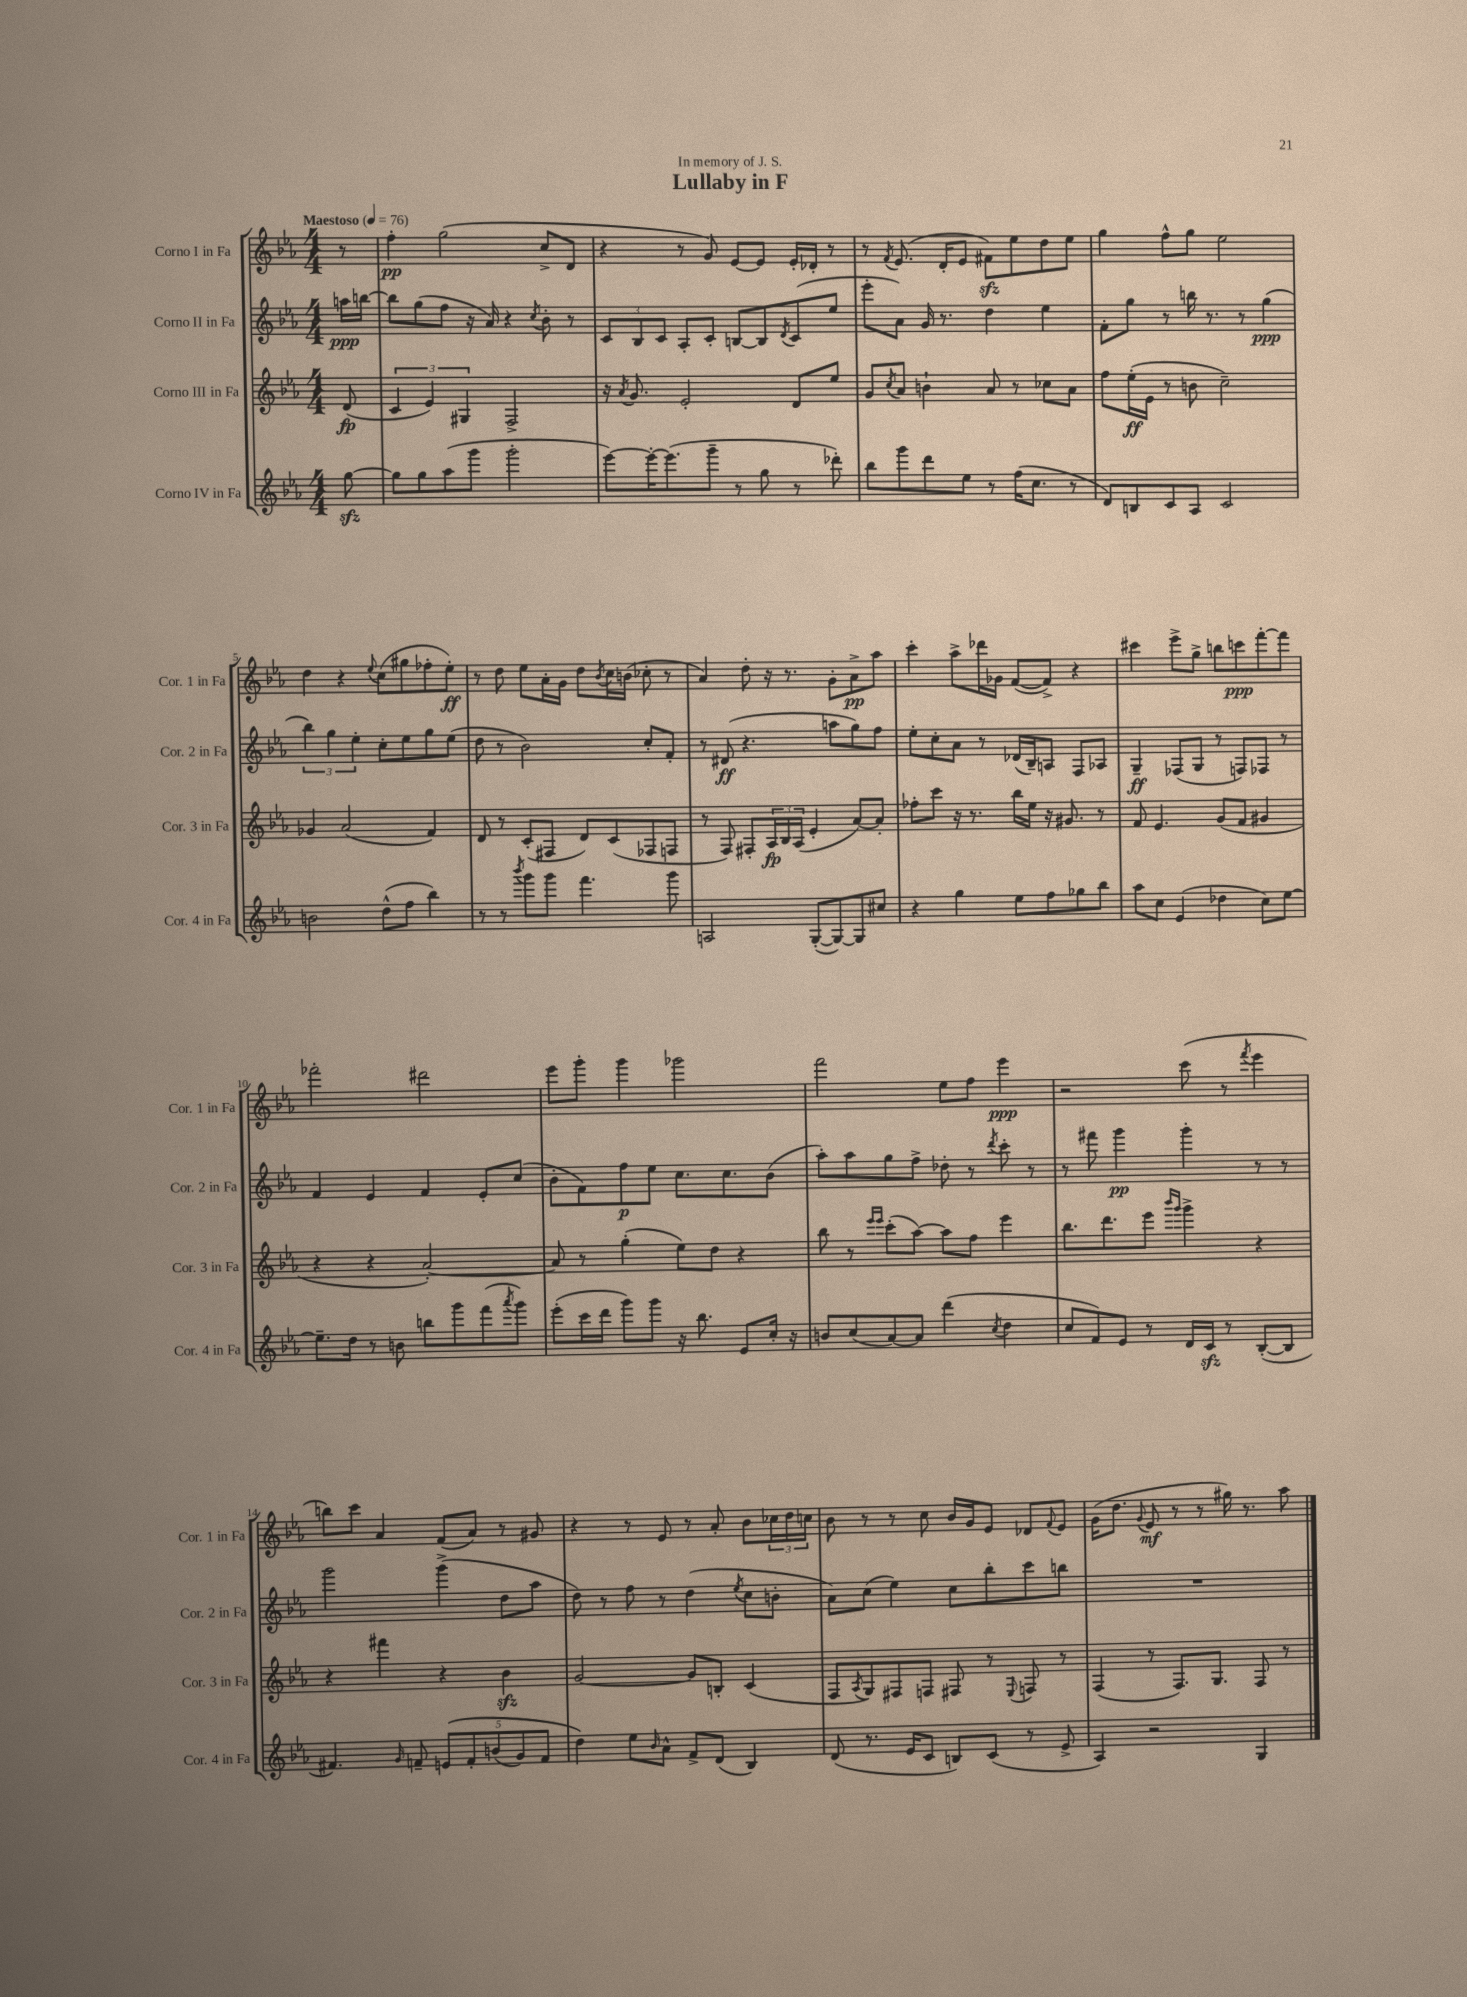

**kern	**kern	**dynam	**kern	**dynam	**kern	**dynam
*part4	*part3	*part3	*part2	*part2	*part1	*part1
*staff4	*staff3	*staff3	*staff2	*staff2	*staff1	*staff1
*I"Corno IV in Fa	*I"Corno III in Fa	*	*I"Corno II in Fa	*	*I"Corno I in Fa	*
*I'Cor. 4 in Fa	*I'Cor. 3 in Fa	*	*I'Cor. 2 in Fa	*	*I'Cor. 1 in Fa	*
*clefG2	*clefG2	*	*clefG2	*	*clefG2	*
*k[b-e-a-]	*k[b-e-a-]	*	*k[b-e-a-]	*	*k[b-e-a-]	*
*M4/4	*M4/4	*	*M4/4	*	*M4/4	*
*MM76	*MM76	*	*MM76	*	*MM76	*
=	=	=	=	=	=	=
!	!	!	!	!	!LO:TX:a:B:t=Maestoso	!
[8ggzz\	(8d/	fp	16aan\LL	ppp	8r	.
.	.	.	[16bbn\JJ	.	.	.
=1	=1	=1	=1	=1	=1	=1
8gg\L]	6c/	.	8bb\L]	.	4ff'\	pp
8gg\	.	.	(8gg\	.	.	.
.	6e-/)	.	.	.	.	.
(8aa-\	.	.	8ff\J	.	(2gg\	.
.	6G#X/	.	.	.	.	.
8ggg\J	.	.	16r	.	.	.
.	.	.	16a-/)	.	.	.
2ggg'\	2F^/	.	4r	.	.	.
.	.	.	8qcc/	.	.	.
.	.	.	8b-'\	.	8cc^/L	.
.	.	.	8r	.	8d/J	.
=2	=2	=2	=2	=2	=2	=2
[8eee-\L)	16r	.	12c/L	.	4r	.
.	8qa-/	.	.	.	.	.
.	8.g/	.	.	.	.	.
.	.	.	12B-/	.	.	.
16eee-'\K_	.	.	.	.	.	.
.	.	.	12c/J	.	.	.
(8.eee-\]	.	.	.	.	.	.
.	2e-'/	.	8A-'/L	.	8r	.
8ggg~\J	.	.	8c'/J	.	8g/)	.
8r	.	.	[8Bn/L	.	[8e-/L	.
8gg\	.	.	8B/]	.	8e-/J]	.
.	.	.	8qd/	.	.	.
8r	8d/L	.	(8c/	.	16e-'/LL	.
.	.	.	.	.	16d-X'/JJ	.
8ddd-X'\)	8ee-/J	.	8ee-/J	.	8r	.
=3	=3	=3	=3	=3	=3	=3
8bb-\L	8g/L	.	8eee-'\L	.	8r	.
.	8qcc/	.	.	.	8qf/	.
8ggg\	8a-/J	.	8a-\J)	.	(8.e-/	.
8ddd\	4bn`\	.	16g/	.	.	.
.	.	.	8.r	.	16d'/KL	.
8ee-\J	.	.	.	.	8e-/J	.
8r	8a-/	.	4dd\	.	8f#Xzz\L)	.
(16ff\KL	8r	.	.	.	8ee-\	.
8.cc\J	.	.	.	.	.	.
.	8cc-X\L	.	4ee-\	.	8dd\	.
8r	8a-\J	.	.	.	8ee-\J	.
=4	=4	=4	=4	=4	=4	=4
8d/L)	8ff\L	.	8f'\L	.	4gg\	.
8Bn/	(16ee-'\L	ff	8gg\J	.	.	.
.	16e-\JJ	.	.	.	.	.
8c/	8r	.	8r	.	8ff^^\L	.
8A-/J	8bn\	.	16bbn\	.	8gg\J	.
.	.	.	8.r	.	.	.
2c/	2cc~\)	.	.	.	2ee-\	.
.	.	.	8r	.	.	.
.	.	.	(4gg\	ppp	.	.
!!LO:LB:g=z
=5	=5	=5	=5	=5	=5	=5
2bn\	4g-X/	.	6bb-\)	.	4dd\	.
.	.	.	6gg\	.	.	.
.	(2a-/	.	.	.	4r	.
.	.	.	6ee-'\	.	.	.
.	.	.	.	.	8qqee-/	.
(8dd^^\L	.	.	8cc'\L	.	(8cc\L	.
8ff\J	.	.	8ee-\	.	8gg#X\	.
4bb-\)	4f/)	.	8gg\	.	8ff-X'\	.
.	.	.	(8ee-\J	.	8ee-'\J)	ff
=6	=6	=6	=6	=6	=6	=6
8r	8d/	.	8dd\	.	8r	.
8r	8r	.	8r	.	8dd\	.
8qbbb-/	.	.	.	.	.	.
8ggg\L	(8c'/L	.	2b-\)	.	8ee-\L	.
8ggg\J	8F#X/J	.	.	.	16a-'\L	.
.	.	.	.	.	16g\JJ	.
4.fff\	8d/L)	.	.	.	8dd\L	.
.	.	.	.	.	8qb-/	.
.	(8c/	.	.	.	16cc\L	.
.	.	.	.	.	(16bn\JJ	.
.	8F-X/	.	8cc'/L	.	8cc-X'\	.
8ggg\	8Fn/J	.	8f'/J	.	8r	.
=7	=7	=7	=7	=7	=7	=7
2An/	8r	.	8r	.	4a-/)	.
.	8F/)	.	(8d#X/	ff	.	.
.	8F#X'/L	.	4.r	.	8dd'\	.
.	24A-/L	fp	.	.	16r	.
.	24B-/	.	.	.	.	.
.	.	.	.	.	8.r	.
.	(24A-/JJ	.	.	.	.	.
([8G'/L	4e-'/	.	.	.	.	.
8G/_)	.	.	8aan\L	.	8g'\L	.
8G/]	[8a-/L)	.	8gg\)	.	8a-^\	pp
8cc#X/J	8a-'/J]	.	8ff\J	.	8aa-\J	.
=8	=8	=8	=8	=8	=8	=8
4r	8ff-X'\L	.	8ee-'\L	.	4ccc'\	.
.	8ccc\J	.	8cc'\	.	.	.
4gg\	16r	.	8a-\J	.	8aa-^\L	.
.	8.r	.	.	.	.	.
.	.	.	8r	.	16ddd-X\L	.
.	.	.	.	.	16g-X\JJ	.
8ee-\L	16bb-\LL	.	(16d-X/LL	.	([8f/L	.
.	16ee-\JJ	.	16B-~/J)	.	.	.
8ff\	16r	.	8An/J	.	8f^/J])	.
.	8.g#X/	.	.	.	.	.
8gg-X\	.	.	8F/L	.	4r	.
8bb-\J	8r	.	8A-X/J	.	.	.
=9	=9	=9	=9	=9	=9	=9
8aa-\L	8f/	.	4G~/	ff	4ccc#X\	.
8cc\J	4.e-/	.	.	.	.	.
(4e-/	.	.	(8F-X/L	.	8eee-^\L	.
.	.	.	8G/J	.	8gg^\J	.
4dd-X\	(8g/L	.	8r	.	8bbn\L	.
.	8f/J	.	8Fn/L)	.	8cccn\	ppp
8cc\L)	4g#X/	.	8F-X/J	.	[8fff'\	.
[8ee-\J	.	.	8r	.	8fff\J]	.
!!LO:LB:g=z
=10	=10	=10	=10	=10	=10	=10
8.ee-~\L]	4r	.	4f/	.	2fff-X'\	.
16dd\Jk	.	.	.	.	.	.
8r	4r	.	4e-/	.	.	.
8bn\	.	.	.	.	.	.
8bbn\L	[2a-'/)	.	4f/	.	2ddd#X\	.
8ggg\	.	.	.	.	.	.
(8fff\	.	.	8e-'/L	.	.	.
8qaaa-/	.	.	.	.	.	.
8ggg\J)	.	.	(8cc/J	.	.	.
=11	=11	=11	=11	=11	=11	=11
(8eee-'\L	8a-/]	.	8b-'\L	.	8eee-\L	.
16ccc\L	8r	.	8f\)	.	8ggg'\J	.
16ddd\JJ	.	.	.	.	.	.
8ggg\L)	(4gg'\	.	8ff\	p	4ggg\	.
8ggg\J	.	.	8ee-\J	.	.	.
16r	8ee-\L)	.	8.cc\L	.	2ggg-X\	.
8.bb-\	.	.	.	.	.	.
.	8dd\J	.	.	.	.	.
.	.	.	8.cc\	.	.	.
8e-/L	4r	.	.	.	.	.
16cc'/Jk	.	.	(8b-\J	.	.	.
16r	.	.	.	.	.	.
=12	=12	=12	=12	=12	=12	=12
8bn/L	8bb-\	.	8aa-'\L)	.	2fff\	.
(8cc/	8r	.	8aa-\	.	.	.
.	16qqeee-/LL	.	.	.	.	.
.	16qqeee-/JJ	.	.	.	.	.
[8a-/)	(8ccc'\L	.	8gg\	.	.	.
8a-/J]	[8aa-\J)	.	8ff^\J	.	.	.
(4ddd\	8aa-\L]	.	8dd-X'\	.	8ee-\L	.
.	8ff\J	.	8r	.	8ff\J	.
8qcc/	.	.	8qddd/	.	.	.
4dd\	4eee-\	.	8ccc'\	.	4eee-\	ppp
.	.	.	8r	.	.	.
=13	=13	=13	=13	=13	=13	=13
8cc/L	8.bb-\L	.	8r	.	2r	.
8f/)	.	.	8fff#X\	.	.	.
.	8.ddd\	.	.	.	.	.
8e-/J	.	.	4ggg\	pp	.	.
8r	8eee-\J	.	.	.	.	.
.	16qqbbb-/LL	.	.	.	.	.
.	16qqggg/JJ	.	.	.	.	.
16d/LL	4ggg^\	.	4ggg'\	.	(8ccc\	.
16czz/JJ	.	.	.	.	.	.
8r	.	.	.	.	8r	.
.	.	.	.	.	8qfff/	.
([8B-'/L	4r	.	8r	.	4eee-\	.
8B-/J]	.	.	8r	.	.	.
!!LO:LB:g=z
=14	=14	=14	=14	=14	=14	=14
4.f#X/)	4r	.	2ggg\	.	8bbn\L)	.
.	.	.	.	.	8ccc\J	.
.	4fff#X\	.	.	.	4a-/	.
16qqg/	.	.	.	.	.	.
8fn~/	.	.	.	.	.	.
(10en/L	4r	.	(4ggg^\	.	(8f/L	.
10f'/	.	.	.	.	.	.
.	.	.	.	.	8a-/J)	.
(10bn/	.	.	.	.	.	.
.	4b-zz\	.	8dd\L	.	8r	.
10g/)	.	.	.	.	.	.
.	.	.	8aa-\J	.	8g#X/	.
10f/J	.	.	.	.	.	.
=15	=15	=15	=15	=15	=15	=15
4dd\)	[2g/	.	8dd\)	.	4r	.
.	.	.	8r	.	.	.
8ee-\L	.	.	8ff\	.	8r	.
16qqb-/	.	.	.	.	.	.
8a-^^\J	.	.	8r	.	8e-/	.
8f^/L	8g/L]	.	(4dd\	.	8r	.
(8d/J	8Bn'/J	.	.	.	8a-'/	.
.	.	.	8qee-/	.	.	.
4B-/)	(4c/	.	8cc\L	.	8b-\L	.
.	.	.	8bn'\J	.	24cc-X\L	.
.	.	.	.	.	24dd\	.
.	.	.	.	.	24ccn\JJ	.
=16	=16	=16	=16	=16	=16	=16
(8d/	8F/L	.	8a-\L)	.	8b-\	.
.	8qA-/	.	.	.	.	.
8.r	8G/)	.	(8cc\J	.	8r	.
.	8F#X/	.	4ee-\)	.	8r	.
16e-/KL	.	.	.	.	.	.
8c/J	8Fn/J	.	.	.	8cc\	.
8Bn/L)	8F#X/	.	8cc\L	.	16b-/LL	.
.	.	.	.	.	16g/J	.
(8c/J	8r	.	8bb-'\	.	8e-/J	.
.	8qqE-/	.	.	.	.	.
8r	8Fn/	.	8ccc\	.	8d-X/L	.
.	.	.	.	.	8qqf/	.
8e-^/	8r	.	8bbn\J	.	8e-/J	.
=17	=17	=17	=17	=17	=17	=17
4A-/)	(4F/	.	1r	.	(16g\KL	.
.	.	.	.	.	8.dd\J	.
.	.	.	.	.	8qqg/	.
2r	8r	.	.	.	8e-/	mf
.	8.F/L)	.	.	.	8r	.
.	.	.	.	.	8r	.
.	8.G/J	.	.	.	.	.
.	.	.	.	.	16gg#X\)	.
.	.	.	.	.	8.r	.
4G/	8F/	.	.	.	.	.
.	8r	.	.	.	8aa-\	.
==	==	==	==	==	==	==
*-	*-	*-	*-	*-	*-	*-
